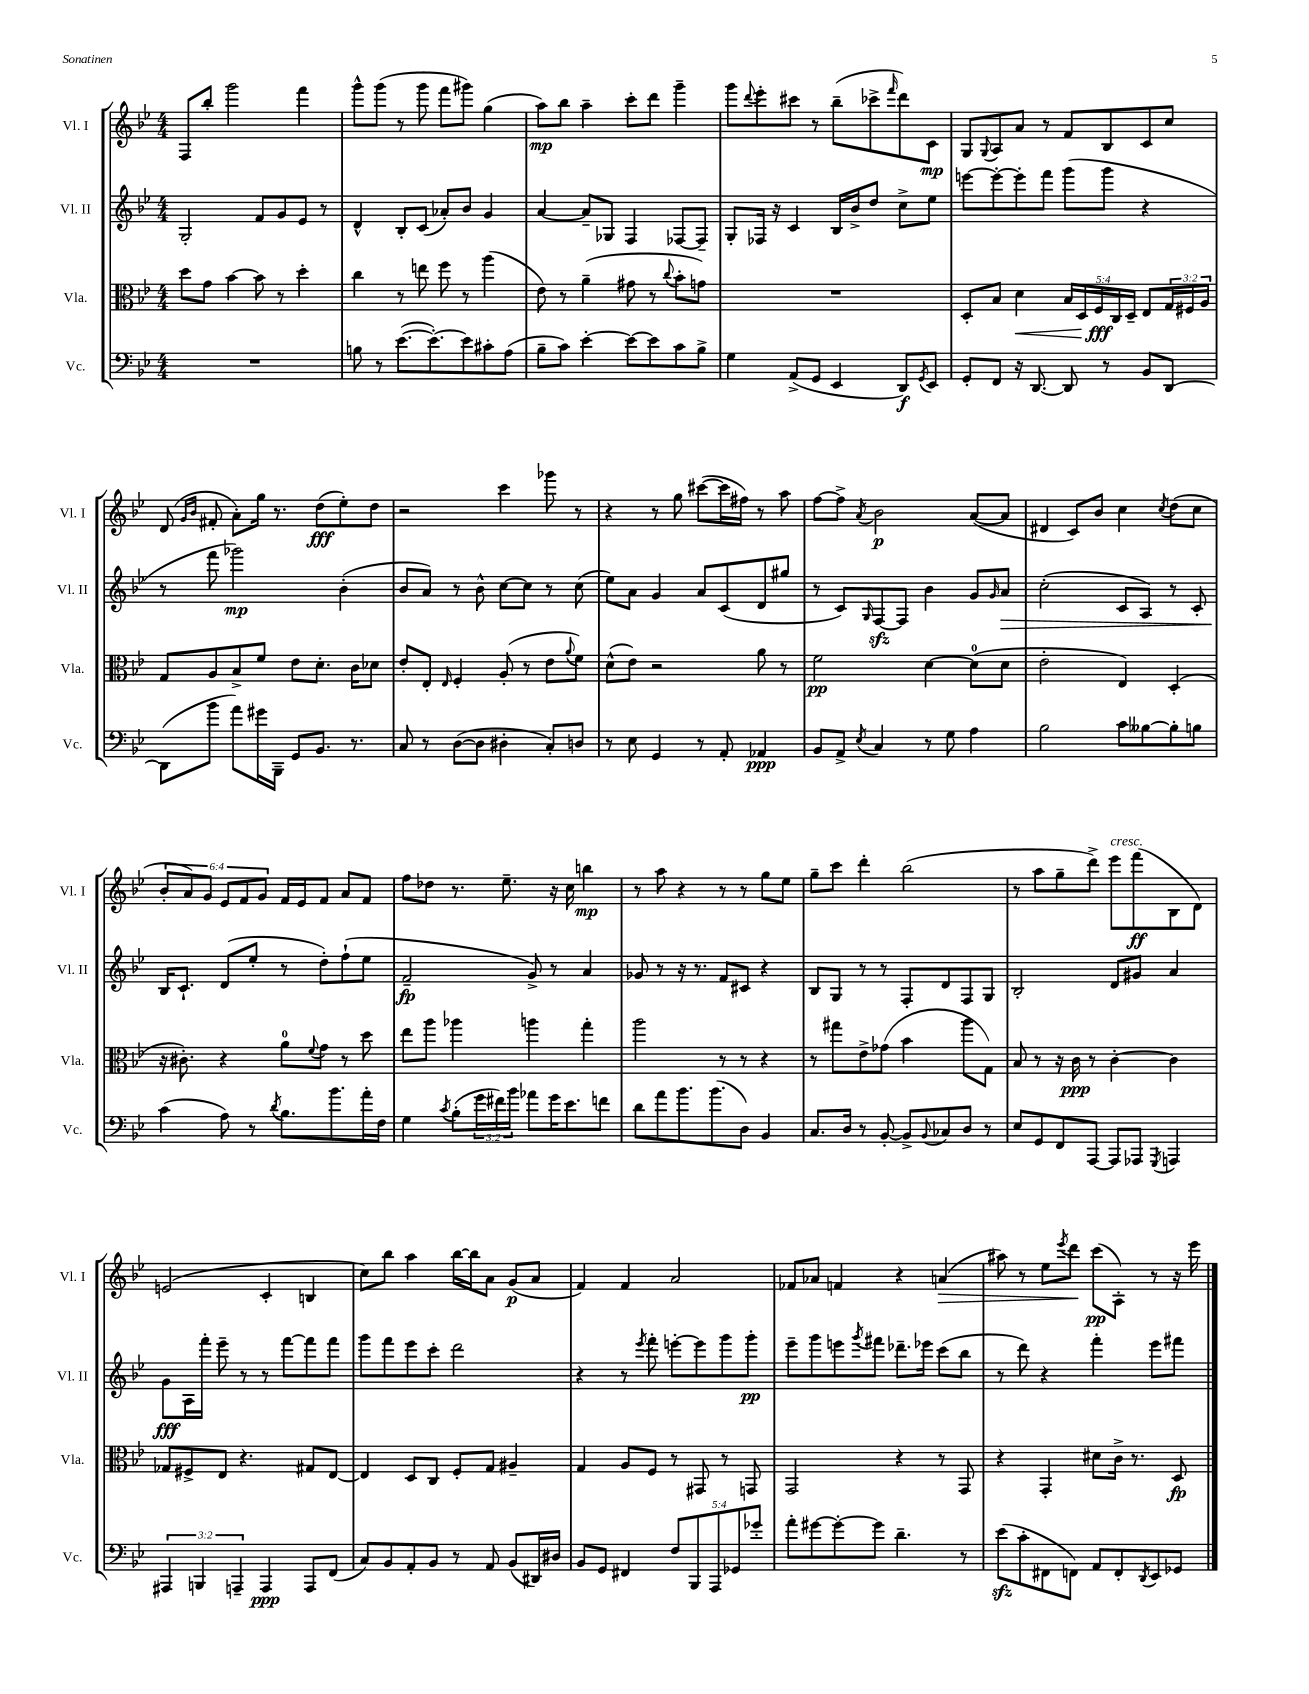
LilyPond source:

<<
\new StaffGroup <<
\new Staff = "s0" \with { instrumentName = "Vl. I" shortInstrumentName = "Vl. I" } {
    \clef treble \key bes \major \numericTimeSignature \time 4/4 \override Staff.TupletNumber.text = #tuplet-number::calc-fraction-text
    f8 bes''8-. g'''2 f'''4 |
    g'''8-^ g'''8( r8 g'''8 f'''8 gis'''8) g''4( |
    a''8\mp) bes''8 a''4-- c'''8-. d'''8 g'''4-- |
    g'''8 \appoggiatura { d'''8 } ees'''8-. cis'''8 r8 bes''8--( ces'''8-> \grace { f'''16 } d'''8) c'8\mp |
    g8 \appoggiatura { g8 } a8 a'8 r8 f'8 bes8 c'8 c''8 |
    d'8( \grace { g'16 bes'16 } fis'8-. a'8-.) g''16 r8. d''8\fff( ees''8-.) d''8 |
    r2 c'''4 ges'''8 r8 |
    r4 r8 g''8 cis'''8~( cis'''16 fis''16) r8 a''8 |
    f''8~ f''8-> \acciaccatura { a'8 } bes'2\p a'8~( a'8 |
    dis'4 c'8) bes'8 c''4 \acciaccatura { c''8 } d''8( c''8 |
    \tuplet 6/4 { bes'8-. a'8) g'8 ees'8 f'8 g'8 } f'16 ees'16 f'8 a'8 f'8 |
    f''8 des''8 r8. ees''8.-- r16 c''16 b''4\mp |
    r8 a''8 r4 r8 r8 g''8 ees''8 |
    g''8-- c'''8 d'''4-. bes''2( |
    r8 a''8 g''8-- d'''8->) ees'''8^\markup { \italic "cresc." } f'''8\ff( bes8 d'8) |
    e'2( c'4-. b4 |
    c''8) bes''8 a''4 bes''16~ bes''16 a'8 g'8\p( a'8 |
    f'4) f'4 a'2 |
    fes'8 aes'8 f'4 r4 a'4\>( |
    ais''8) r8 ees''8 \acciaccatura { ees'''8 } d'''8\! c'''8\pp( a8-.) r8 r16 ees'''16 \bar "|." |
}
\new Staff = "s1" \with { instrumentName = "Vl. II" shortInstrumentName = "Vl. II" } {
    \clef treble \key bes \major \numericTimeSignature \time 4/4
    g2-. f'8 g'8 ees'8 r8 |
    d'4-^ bes8-. c'8( aes'8-.) bes'8 g'4 |
    a'4~ a'8-- ges8 f4 fes8~ fes8-- |
    g8-. fes16 r16 c'4 bes16 bes'16-> d''8 c''8-> ees''8 |
    e'''8~ e'''8~-. e'''8-. f'''8 g'''8( g'''8 r4 |
    r8 f'''8 ges'''2\mp) bes'4-.( |
    bes'8 a'8) r8 bes'8-^ c''8~ c''8 r8 c''8( |
    ees''8) a'8 g'4 a'8 c'8( d'8 gis''8 |
    r8 c'8) \grace { g16 } f8~\sfz f8 bes'4 g'8 \grace { g'16 } a'8\> |
    c''2-.( c'8 a8) r8 c'8-. |
    bes16\! c'8.-! d'8( ees''8-. r8 d''8-.) f''8-!( ees''8 |
    f'2--\fp g'8->) r8 a'4 |
    ges'8 r8 r16 r8. f'8 cis'8 r4 |
    bes8 g8 r8 r8 f8-. d'8 f8 g8 |
    bes2-. d'8 gis'8 a'4 |
    g'8\fff a16 f'''16-. ees'''8-- r8 r8 f'''8~ f'''8 f'''8 |
    g'''8 f'''8 ees'''8 c'''8-. d'''2 |
    r4 r8 \acciaccatura { ees'''8 } f'''8-. e'''8~-. e'''8 g'''8 g'''8-.\pp |
    ees'''8-- g'''8 e'''8 \acciaccatura { g'''8 } fis'''8 des'''8.-- ees'''16 c'''8( bes''8 |
    r8 d'''8) r4 f'''4-. ees'''8 fis'''8 \bar "|." |
}
\new Staff = "s2" \with { instrumentName = "Vla." shortInstrumentName = "Vla." } {
    \clef alto \key bes \major \numericTimeSignature \time 4/4 \override Staff.TupletNumber.text = #tuplet-number::calc-fraction-text
    d''8 g'8 bes'4~ bes'8 r8 d''4-. |
    c''4 r8 e''8 f''8 r8 a''4( |
    ees'8) r8 a'4--( gis'8 r8 \appoggiatura { c''8 } bes'8-. g'8) |
    R1 |
    d8-. bes8 d'4\< \tuplet 5/4 { bes16 d16 f16\fff\! c16 d16-- } ees8 \tuplet 3/2 { g16 fis16 a16 } |
    g8 a8 bes8-> f'8 ees'8 d'8.-. c'16 des'8 |
    ees'8-. ees8-. \grace { ees16 } f4-. a8-.( r8 ees'8 \appoggiatura { a'8 } f'8) |
    d'8-^( ees'8) r2 a'8 r8 |
    f'2\pp d'4~ d'8-0( d'8 |
    ees'2-. ees4) d4-.( |
    r16 cis'8.-.) r4 a'8-0 \appoggiatura { f'8 } g'8 r8 d''8 |
    ees''8 a''8 aes''4 a''4 g''4-. |
    a''2 r8 r8 r4 |
    r8 gis''8 ees'8-> ges'8( bes'4 a''8 g8) |
    bes8 r8 r16 c'16\ppp r8 c'4~-. c'4 |
    ges8 fis8-> ees8 r4. gis8 ees8~ |
    ees4 d8 c8 f8-. g8 ais4-- |
    g4 a8 f8 r8 gis,8 r8 g,8 |
    g,2 r4 r8 g,8 |
    r4 g,4-. dis'8 c'16-> r8. d8\fp \bar "|." |
}
\new Staff = "s3" \with { instrumentName = "Vc." shortInstrumentName = "Vc." } {
    \clef bass \key bes \major \numericTimeSignature \time 4/4 \override Staff.TupletNumber.text = #tuplet-number::calc-fraction-text
    R1 |
    b8 r8 ees'8.~( ees'8.~-.) ees'8 cis'8-. a8( |
    bes8-- c'8) ees'4~-. ees'8~ ees'8 c'8 bes8-> |
    g4 a,8->( g,8 ees,4 d,8\f) \acciaccatura { g,8 } ees,8 |
    g,8-. f,8 r16 d,8.~ d,8 r8 bes,8 d,8~ |
    d,8( bes'8 a'8) gis'16 bes,,16-- g,8 bes,8. r8. |
    c8 r8 d8~( d8 dis4-. c8-.) d8 |
    r8 ees8 g,4 r8 a,8-. aes,4\ppp |
    bes,8 a,8-> \acciaccatura { ees8 } c4 r8 g8 a4 |
    bes2 c'8 beses8~ beses8-. b8 |
    c'4( a8) r8 \acciaccatura { d'8 } bes8. bes'8. a'16-. f16 |
    g4 \acciaccatura { c'8 } bes8-.( \tuplet 3/2 { g'16 fis'16) bes'16 } aes'8 g'16 ees'8. f'8 |
    d'8 a'8 bes'8. bes'8.( d8) bes,4 |
    c8. d16 r8 bes,8~-. bes,8-> \appoggiatura { bes,8 } ces8 d8 r8 |
    ees8 g,8 f,8 a,,8~ a,,8 aes,,8 \acciaccatura { g,,8 } a,,4 |
    \tuplet 3/2 { ais,,4 b,,4 a,,4-- } a,,4\ppp a,,8 f,8( |
    c8) bes,8 a,8-. bes,8 r8 a,8 bes,8( dis,16) dis16 |
    bes,8 g,8 fis,4 \tuplet 5/4 { f8 bes,,8 a,,8 ges,8 ges'8-. } |
    a'8-. gis'8~ gis'8~-. gis'8 d'4.-- r8 |
    ees'8\sfz( c'8-. fis,8 f,8) a,8 f,8-. \acciaccatura { d,8 } ees,8 ges,8 \bar "|." |
}
>>
>>
\layout { \context { \Score \remove "Bar_number_engraver" } }
